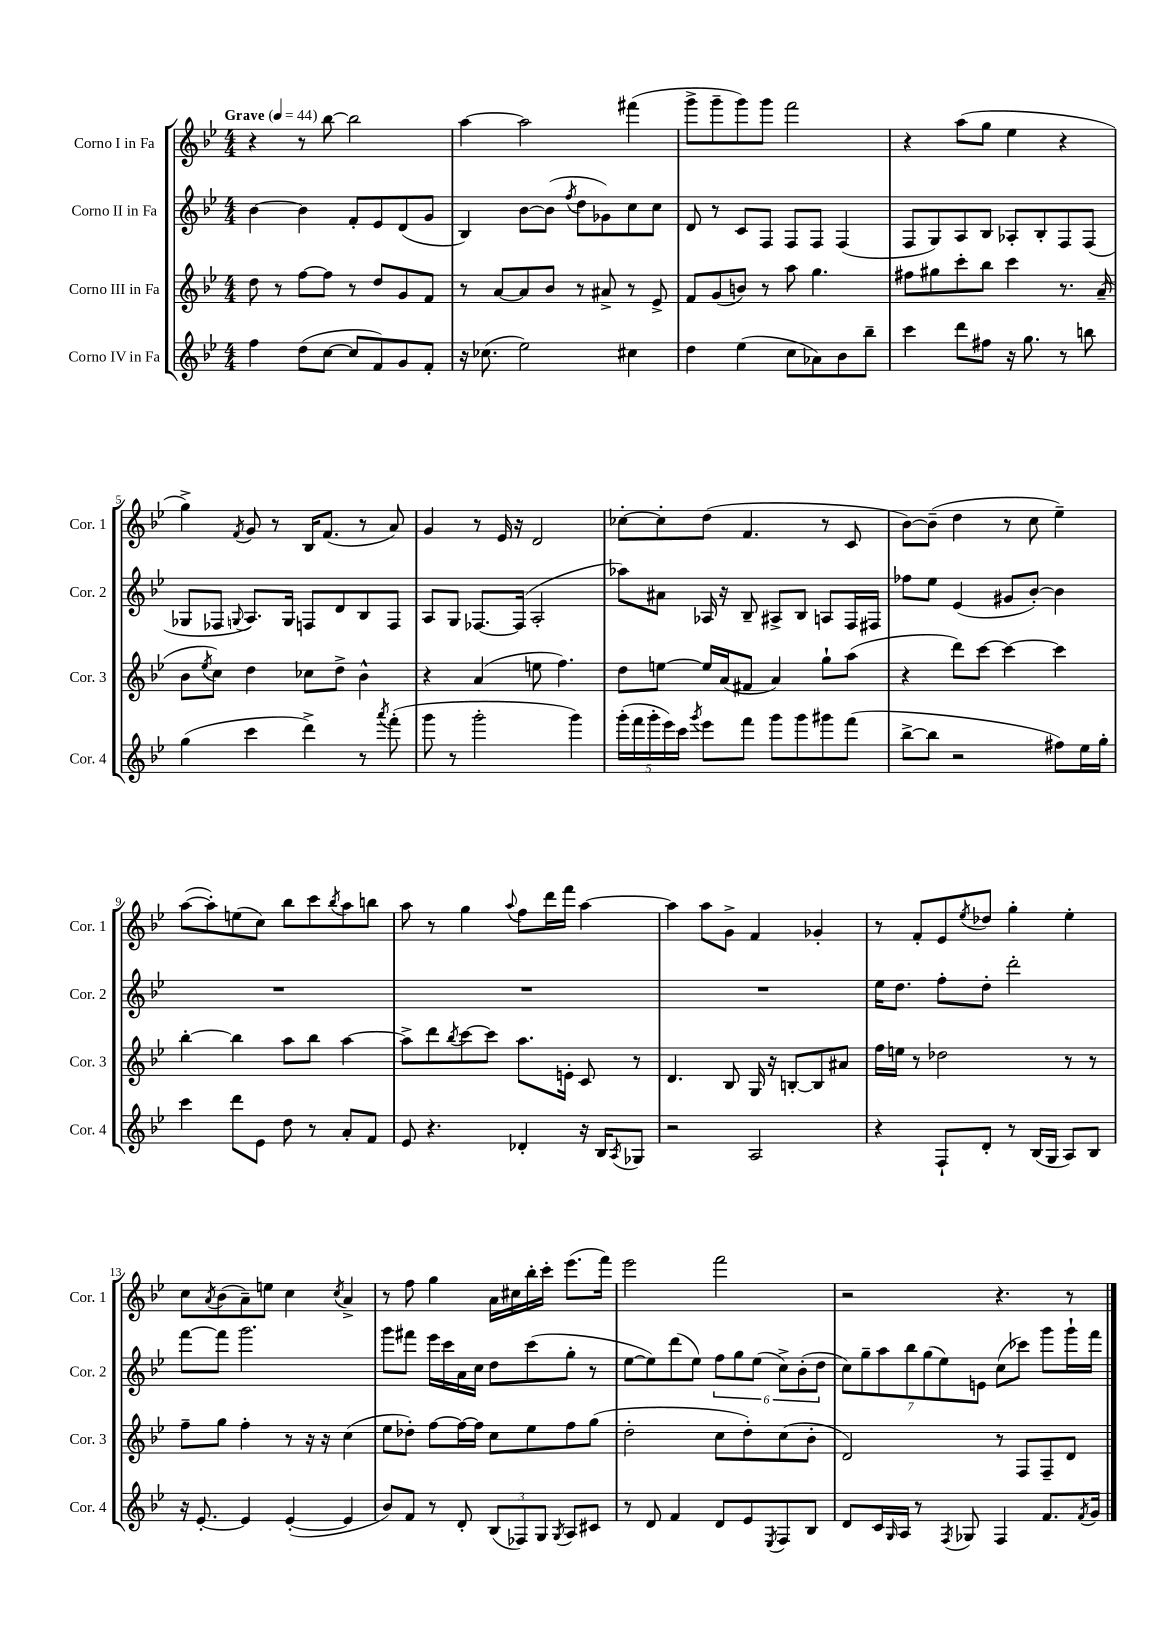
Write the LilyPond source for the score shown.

<<
\new StaffGroup <<
\new Staff = "s0" \with { instrumentName = "Corno I in Fa" shortInstrumentName = "Cor. 1" } {
    \clef treble \key bes \major \numericTimeSignature \time 4/4 \tempo "Grave" 4 = 44
    r4 r8 bes''8~ bes''2 |
    a''4~ a''2 fis'''4( |
    g'''8-> g'''8-- g'''8) g'''8 f'''2 |
    r4 a''8( g''8 ees''4 r4 |
    g''4->) \acciaccatura { f'8 } g'8 r8 bes16 f'8.( r8 a'8) |
    g'4 r8 ees'16 r16 d'2 |
    ces''8~-. ces''8-. d''8( f'4. r8 c'8 |
    bes'8~) bes'8--( d''4 r8 c''8 ees''4--) |
    a''8~( a''8-.) e''8( c''8) bes''8 c'''8 \acciaccatura { bes''8 } a''8 b''8 |
    a''8 r8 g''4 \appoggiatura { a''8 } f''8 d'''16 f'''16 a''4~ |
    a''4 a''8 g'8-> f'4 ges'4-. |
    r8 f'8-. ees'8 \acciaccatura { ees''8 } des''8 g''4-. ees''4-. |
    c''8 \acciaccatura { a'8 } bes'8( a'8--) e''8 c''4 \acciaccatura { c''8 } a'4-> |
    r8 f''8 g''4 a'16 cis''16 bes''16-. c'''16-. ees'''8.( f'''16) |
    ees'''2 f'''2 |
    r2 r4. r8 \bar "|." |
}
\new Staff = "s1" \with { instrumentName = "Corno II in Fa" shortInstrumentName = "Cor. 2" } {
    \clef treble \key bes \major \numericTimeSignature \time 4/4
    bes'4~ bes'4 f'8-. ees'8 d'8( g'8 |
    bes4) bes'8~ bes'8( \acciaccatura { f''8 } d''8 ges'8) c''8 c''8 |
    d'8 r8 c'8 f8 f8 f8 f4( |
    f8 g8) a8 bes8 aes8-. bes8-. f8 f8( |
    ges8 fes8 \appoggiatura { g8 } a8.) g16 f8 d'8 bes8 f8 |
    a8 g8 fes8.~ fes16( a2-. |
    aes''8) ais'8 aes16 r16 bes8-- ais8-> bes8 a8 f16 fis16 |
    fes''8 ees''8 ees'4( gis'8 bes'8~-.) bes'4 |
    R1 |
    R1 |
    R1 |
    ees''16 d''8. f''8-. d''8-. d'''2-. |
    f'''8~ f'''8 g'''2. |
    g'''8 fis'''8 ees'''16 c'''16 a'16 c''16 d''8 c'''8( g''8-. r8 |
    ees''8~ ees''8) d'''8( ees''8) \tuplet 6/4 { f''8 g''8 ees''8( c''8->) bes'8-.( d''8 } |
    \tuplet 7/4 { c''8) g''8-- a''8 bes''8 g''8( ees''8) e'8 } c''8( ces'''8) g'''8 g'''16-! f'''16 \bar "|." |
}
\new Staff = "s2" \with { instrumentName = "Corno III in Fa" shortInstrumentName = "Cor. 3" } {
    \clef treble \key bes \major \numericTimeSignature \time 4/4
    d''8 r8 f''8~ f''8 r8 d''8 g'8 f'8 |
    r8 a'8~ a'8 bes'8 r8 ais'8-> r8 ees'8-> |
    f'8 g'8( b'8) r8 a''8 g''4. |
    fis''8 gis''8 c'''8-. bes''8 c'''4 r8. a'16--( |
    bes'8 \acciaccatura { ees''8 } c''8) d''4 ces''8 d''8-> bes'4-^ |
    r4 a'4( e''8 f''4.) |
    d''8 e''8~ e''16 a'16( fis'8 a'4) g''8-! a''8( |
    r4 d'''8) c'''8~ c'''4~ c'''4 |
    bes''4~-. bes''4 a''8 bes''8 a''4~ |
    a''8-> d'''8 \acciaccatura { bes''8 } c'''8~ c'''8 a''8. e'16-. c'8 r8 |
    d'4. bes8 g16 r16 b8~-. b8 ais'8 |
    f''16 e''16 r8 des''2 r8 r8 |
    f''8-- g''8 f''4-. r8 r16 r16 c''4( |
    ees''8 des''8-.) f''8~ f''16~ f''16 c''8 ees''8 f''8 g''8( |
    d''2-. c''8 d''8-.) c''8( bes'8-. |
    d'2) r8 f8 f8-- d'8 \bar "|." |
}
\new Staff = "s3" \with { instrumentName = "Corno IV in Fa" shortInstrumentName = "Cor. 4" } {
    \clef treble \key bes \major \numericTimeSignature \time 4/4
    f''4 d''8( c''8~ c''8 f'8) g'8 f'8-. |
    r16 ces''8.( ees''2) cis''4 |
    d''4 ees''4( c''8 aes'8) bes'8 bes''8-- |
    c'''4 d'''8 fis''8 r16 g''8. r8 b''8 |
    g''4( c'''4 d'''4->) r8 \acciaccatura { a'''8 } f'''8-.( |
    g'''8 r8 g'''2-. g'''4) |
    \tuplet 5/4 { g'''16-.( f'''16 g'''16-. ees'''16) c'''16 } \acciaccatura { g'''8 } ees'''8 f'''8 g'''8 g'''8 gis'''8 f'''8( |
    bes''8~-> bes''8 r2 fis''8) ees''16 g''16-. |
    c'''4 d'''8 ees'8 d''8 r8 a'8-. f'8 |
    ees'8 r4. des'4-. r16 bes16 \acciaccatura { a8 } ges8 |
    r2 a2 |
    r4 f8-! d'8-. r8 bes16( g16 a8) bes8 |
    r16 ees'8.~-. ees'4 ees'4~-.( ees'4 |
    bes'8) f'8 r8 d'8-. \tuplet 3/2 { bes8( fes8) g8 } \acciaccatura { g8 } a8 cis'8 |
    r8 d'8 f'4 d'8 ees'8 \acciaccatura { ees8 } f8 bes8 |
    d'8 c'16 \grace { g16 } a16 r8 \acciaccatura { f8 } ges8 f4 f'8. \acciaccatura { f'8 } g'16 \bar "|." |
}
>>
>>
